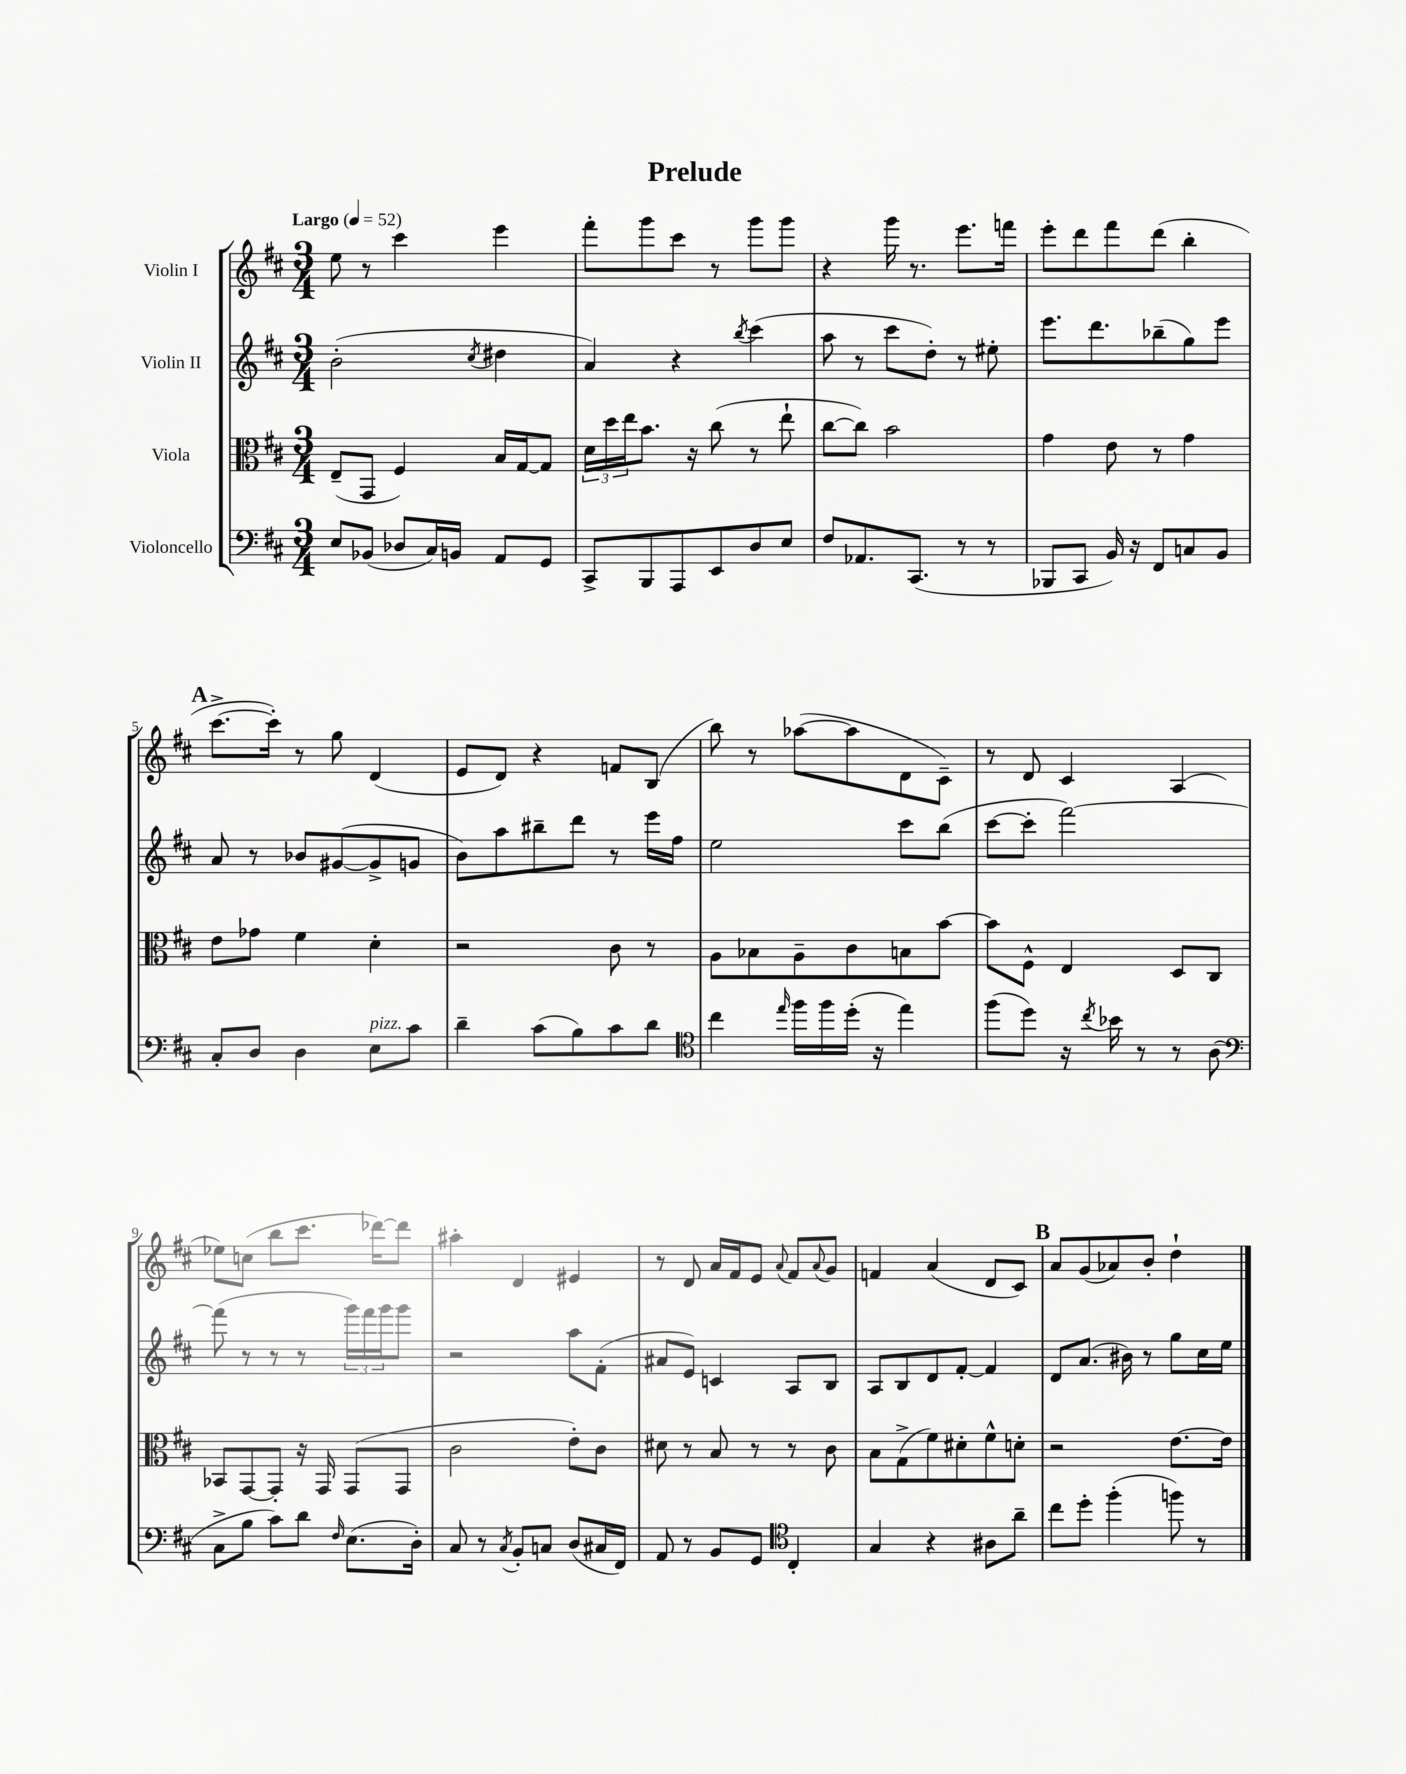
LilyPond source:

\header { title = "Prelude" }
<<
\new StaffGroup <<
\new Staff = "s0" \with { instrumentName = "Violin I" } {
    \clef treble \key d \major \numericTimeSignature \time 3/4 \tempo "Largo" 4 = 52
    e''8 r8 cis'''4 e'''4 |
    fis'''8-. g'''8 cis'''8 r8 g'''8 g'''8 |
    r4 g'''16 r8. e'''8. f'''16 |
    e'''8-. d'''8 fis'''8 d'''8( b''4-. |
    \mark \markup { \bold "A" } cis'''8.~-> cis'''16-.) r8 g''8 d'4( |
    e'8 d'8) r4 f'8 b8( |
    b''8) r8 aes''8~( aes''8 d'8 cis'8--) |
    r8 d'8 cis'4 a4( |
    ees''8) c''8( b''8 cis'''8. des'''16~) des'''8 |
    ais''4-. d'4 eis'4 |
    r8 d'8 a'16 fis'16 e'8 \appoggiatura { a'8 } fis'8 \appoggiatura { a'8 } g'8 |
    f'4 a'4( d'8 cis'8) |
    \mark \markup { \bold "B" } a'8 g'8( aes'8) b'8-. d''4-! \bar "|." |
}
\new Staff = "s1" \with { instrumentName = "Violin II" } {
    \clef treble \key d \major \numericTimeSignature \time 3/4
    b'2-.( \acciaccatura { cis''8 } dis''4 |
    a'4) r4 \acciaccatura { b''8 } cis'''4( |
    a''8 r8 cis'''8 d''8-.) r8 eis''8-. |
    e'''8. d'''8. bes''8--( g''8) e'''8 |
    \mark \markup { \bold "A" } a'8 r8 bes'8 gis'8~( gis'8-> g'8 |
    b'8) a''8 bis''8-- d'''8 r8 e'''16 fis''16 |
    e''2 cis'''8 b''8( |
    cis'''8~ cis'''8-. fis'''2~) |
    fis'''8( r8 r8 r8 \tuplet 3/2 { g'''16) fis'''16 g'''16 } g'''8 |
    r2 a''8 fis'8-.( |
    ais'8 e'8) c'4 a8 b8 |
    a8 b8 d'8 fis'8~-. fis'4 |
    \mark \markup { \bold "B" } d'8 a'8.( bis'16) r8 g''8 cis''16 e''16 \bar "|." |
}
\new Staff = "s2" \with { instrumentName = "Viola" } {
    \clef alto \key d \major \numericTimeSignature \time 3/4
    e8--( g,8 fis4) b16 g16~ g8 |
    \tuplet 3/2 { d'16 d''16 e''16 } b'8. r16 cis''8( r8 e''8-! |
    cis''8~ cis''8) b'2 |
    g'4 e'8 r8 g'4 |
    \mark \markup { \bold "A" } e'8 ges'8 fis'4 d'4-. |
    r2 cis'8 r8 |
    a8 bes8 a8-- cis'8 b8 b'8~ |
    b'8 fis8-^ e4 d8 cis8 |
    bes,8 g,8~ g,8-. r16 g,16 g,8( g,8 |
    cis'2 e'8-.) cis'8 |
    dis'8 r8 b8 r8 r8 cis'8 |
    b8 g8->( fis'8) dis'8-. fis'8-^ d'8-. |
    \mark \markup { \bold "B" } r2 e'8.~ e'16 \bar "|." |
}
\new Staff = "s3" \with { instrumentName = "Violoncello" } {
    \clef bass \key d \major \numericTimeSignature \time 3/4
    e8 bes,8( des8 cis16) b,16 a,8 g,8 |
    cis,8-> b,,8 a,,8 e,8 d8 e8 |
    fis8 aes,8. cis,8.( r8 r8 |
    bes,,8 cis,8 b,16) r16 fis,8 c8 b,8 |
    \mark \markup { \bold "A" } cis8-. d8 d4 e8^\markup { \italic "pizz." } cis'8 |
    d'4-- cis'8( b8) cis'8 d'8 |
    \clef tenor cis''4 \grace { e''16 } fis''16 fis''16 d''16-.( r16 e''4) |
    fis''8( d''8) r16 \acciaccatura { cis''8 } bes'16 r8 r8 a8( |
    \clef bass cis8-> b8 cis'8) d'8 \grace { fis16 } e8.( d16-.) |
    cis8 r8 \acciaccatura { cis8 } b,8-. c8 d8( cis16 fis,16) |
    a,8 r8 b,8 g,8 \clef tenor cis4-. |
    g4 r4 ais8 a'8-- |
    \mark \markup { \bold "B" } cis''8 d''8-. fis''4-.( f''8) r8 \bar "|." |
}
>>
>>
